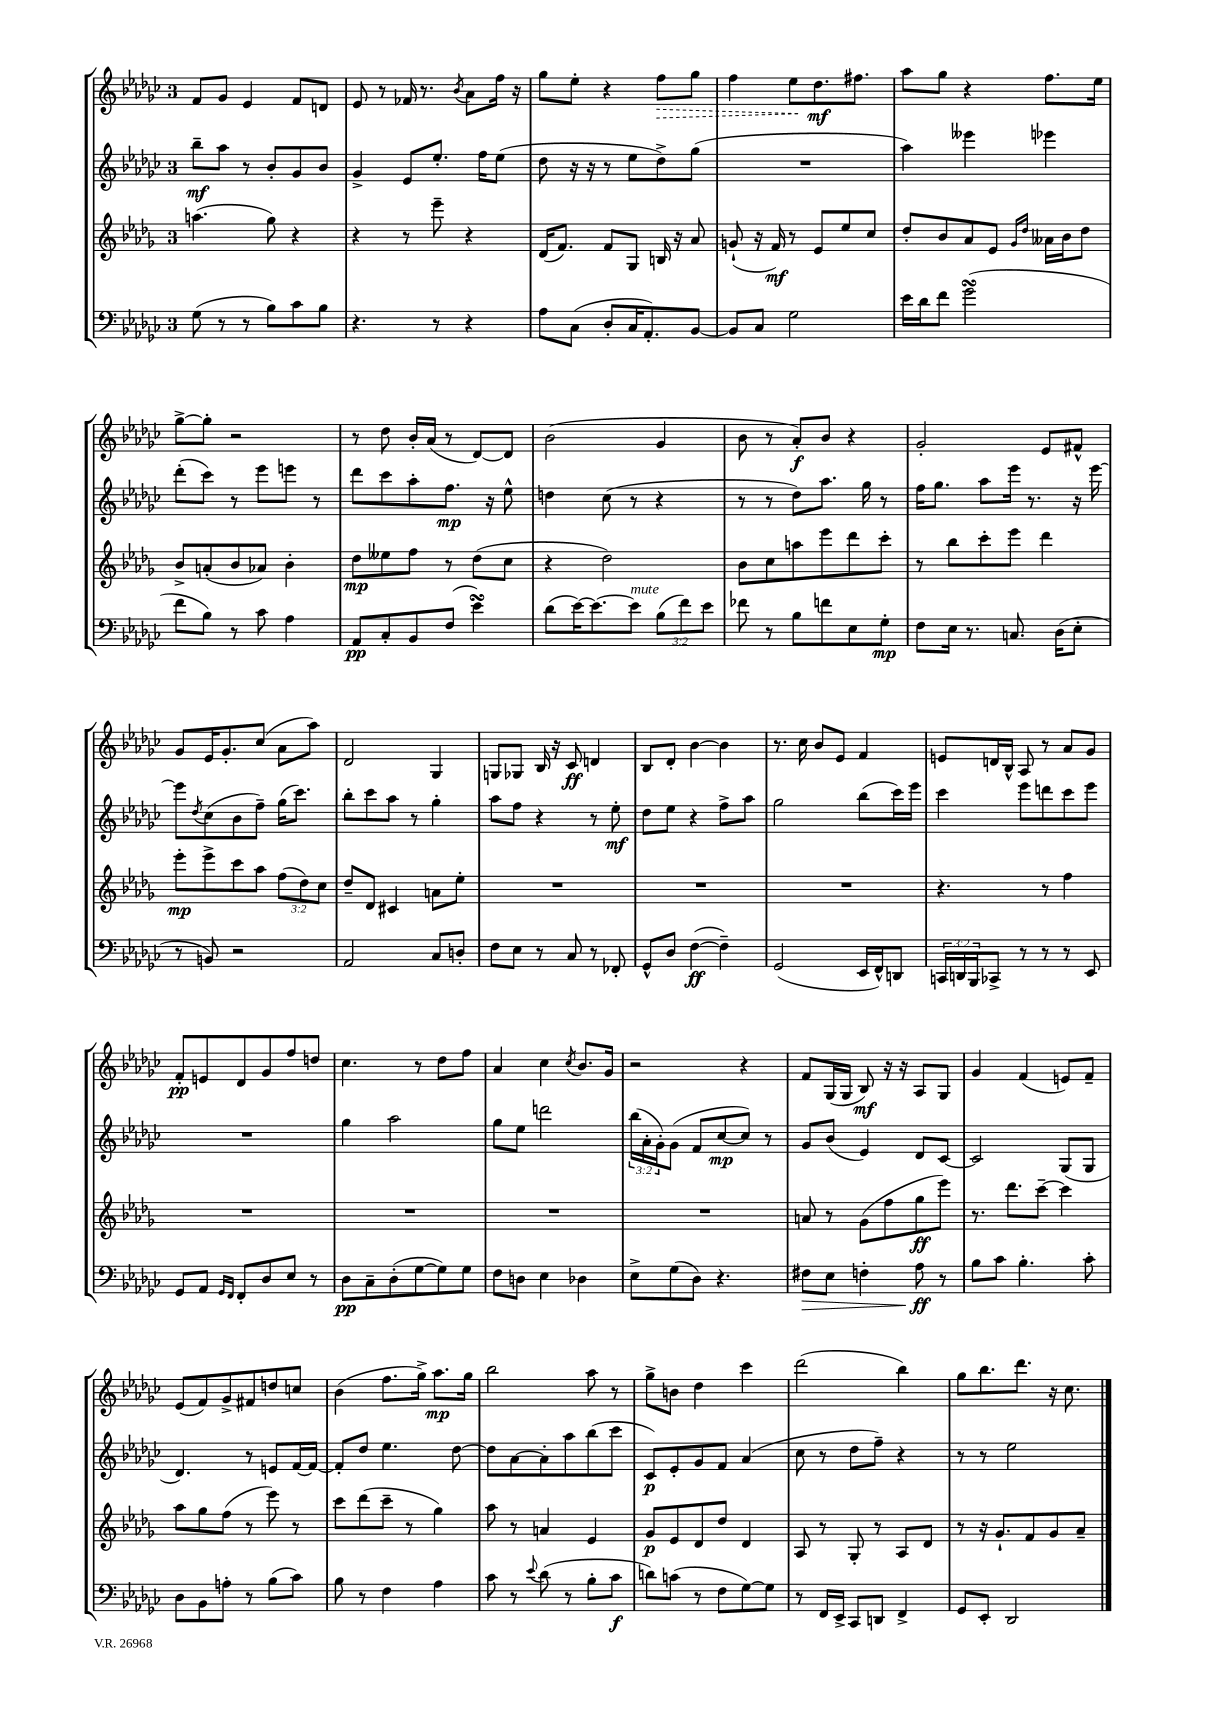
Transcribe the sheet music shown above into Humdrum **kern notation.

**kern	**kern	**kern	**kern
*staff4	*staff3	*staff2	*staff1
*clefF4	*clefG2	*clefG2	*clefG2
*k[b-e-a-d-g-c-]	*k[b-e-a-d-g-]	*k[b-e-a-d-g-c-]	*k[b-e-a-d-g-c-]
*M3/4	*M3/4	*M3/4	*M3/4
(8G-	(4.aa	8bb-~	8f
8r	.	8aa-	8g-
8r	.	8r	4e-
8B-)	8gg-)	8b-'	.
8c-	4r	8g-	8f
8B-	.	8b-	8d
=	=	=	=
4.r	4r	4g-^	8e-
.	.	.	8r
.	8r	8e-	16f-
.	.	.	8.r
8r	8eee-~	8.ee-'	.
.	.	.	8qb-
4r	4r	.	8a-
.	.	16ff	.
.	.	(8ee-	16ff
.	.	.	16r
=	=	=	=
8A-	(16d-	8dd-	8gg-
.	8.f)	.	.
(8C-	.	16r	8ee-'
.	.	16r	.
8D-'	8f	8r	4r
16C-	8G-	8ee-	.
8.AA-')	.	.	.
.	16B	8dd-^)	8ff
.	16r	.	.
[8BB-	8a-	(8gg-	8gg-
=	=	=	=
8BB-]	(8g`	2.r	4ff
8C-	16r	.	.
.	16f)	.	.
2G-	8r	.	8ee-
.	8e-	.	8.dd-
.	8ee-	.	.
.	.	.	8.ff#
.	8cc	.	.
=	=	=	=
16e-	8dd-'	4aa-)	8aa-
16d-	.	.	.
8f	8b-	.	8gg-
(2g-	8a-	4eee--	4r
.	8e-	.	.
.	16qqg-	.	.
.	16qqdd-	.	.
.	16a--	4eee-	8.ff
.	16b-	.	.
.	8dd-	.	.
.	.	.	16ee-
=	=	=	=
8f	8b-^	(8ddd-'	[8gg-^
8B-)	(8a'	8ccc-)	8gg-']
8r	8b-	8r	2r
8c-	8a-)	8eee-	.
4A-	4b-'	8eee	.
.	.	8r	.
=	=	=	=
8AA-	8dd-	8ddd-	8r
8C-'	8ee--	8ccc-	8dd-
8BB-	8ff	8aa-'	16b-'
.	.	.	(16a-
(8F	8r	8.ff	8r
4e-)	(8dd-	.	[8d-)
.	.	16r	.
.	8cc	8ee-^^	8d-]
=	=	=	=
(8d-	4r	4dd	(2b-
[16e-)	.	.	.
8.e-_	.	.	.
.	2dd-)	(8cc-	.
8e-]	.	8r	.
(12B-	.	4r	4g-
12f)	.	.	.
12e-	.	.	.
=	=	=	=
8f-	8b-	8r	8b-
8r	8cc	8r	8r
8B-	8aa	8dd-)	8a-')
8f	8eee-	8.aa-	8b-
8E-	8ddd-	.	4r
.	.	16gg-	.
8G-'	8ccc'	8r	.
=	=	=	=
8F	8r	16ff	2g-'
.	.	8.gg-	.
16E-	8bb-	.	.
8.r	.	.	.
.	8ccc'	8aa-	.
8.C	8eee-	16eee-	.
.	.	8.r	.
.	4ddd-	.	8e-
(16D-	.	.	.
8E-'	.	16r	8f#^^
.	.	[16eee-	.
=	=	=	=
8r	8eee-'	8eee-]	8g-
.	.	8qdd-	.
8BB)	8eee-^	(8cc-	16e-
.	.	.	8.g-'
2r	8ccc	8b-	.
.	8aa-	8ff~)	(8cc-
.	(12ff	(16gg-	8a-
.	.	8.ccc-)	.
.	12dd-)	.	.
.	.	.	8aa-)
.	12cc	.	.
=	=	=	=
2AA-	8dd-~	8bb-'	2d-
.	8d-	8ccc-	.
.	4c#	8aa-	.
.	.	8r	.
8C-	8a	4gg-'	4G-
8D'	8ee-'	.	.
=	=	=	=
8F	2.r	8aa-	8G
8E-	.	8ff	8G-
8r	.	4r	16B-
.	.	.	16r
8C-	.	.	8c-
8r	.	8r	4d
8FF-'	.	8ee-'	.
=	=	=	=
8GG-^^	2.r	8dd-	8B-
8D-	.	8ee-	8d-'
([4F	.	4r	[4b-
4F~])	.	8ff^	4b-]
.	.	8aa-	.
=	=	=	=
(2GG-	2.r	2gg-	8.r
.	.	.	16cc-
.	.	.	8b-
.	.	.	8e-
16EE-	.	(8bb-	4f
16FF^^)	.	.	.
8DD	.	16ccc-)	.
.	.	16eee-	.
=	=	=	=
24CC	4.r	4ccc-	8e
24DD	.	.	.
24BBB-	.	.	.
8CC-^	.	.	16d
.	.	.	16B-^^
8r	.	8eee-	8A-
8r	8r	8ddd	8r
8r	4ff	8ccc-	8a-
8EE-	.	8eee-	8g-
=	=	=	=
8GG-	2.r	2.r	8f'
8AA-	.	.	8e
16qqGG-	.	.	.
16qqFF	.	.	.
8FF'	.	.	8d-
8D-	.	.	8g-
8E-	.	.	8ff
8r	.	.	8dd
=	=	=	=
8D-	2.r	4gg-	4.cc-
8C-~	.	.	.
(8D-'	.	2aa-	.
[8G-	.	.	8r
8G-])	.	.	8dd-
8G-	.	.	8ff
=	=	=	=
8F	2.r	8gg-	4a-
8D	.	8ee-	.
4E-	.	2ddd	4cc-
.	.	.	8qcc-
4D-	.	.	8.b-
.	.	.	16g-
=	=	=	=
8E-^	2.r	(24bb-	2r
.	.	24a-'	.
.	.	24g-')	.
(8G-	.	(8g-	.
8D-)	.	8f	.
4.r	.	[8cc-	.
.	.	8cc-])	4r
.	.	8r	.
=	=	=	=
8F#	8a	8g-	8f
8E-	8r	(8b-	(16G-
.	.	.	16G-
4F'	(8g-	4e-)	8B-)
.	8ff	.	16r
.	.	.	16r
8A-	8gg-	8d-	8A-
8r	8eee-)	[8c-	8G-
=	=	=	=
8B-	8.r	2c-]	4g-
8c-	.	.	.
.	8.ddd-	.	.
4.B-'	.	.	(4f
.	[8ccc~	.	.
.	4ccc]	(8G-	8e)
8c-'	.	8G-	8f~
=	=	=	=
8D-	8aa-	4.d-)	(8e-
8BB-	8gg-	.	8f)
8A'	(8ff	.	8g-^
8r	8r	8r	8f#
(8B-	8eee-)	8e	8dd
8c-)	8r	[16f	8cc
.	.	16f_	.
=	=	=	=
8B-	8ccc	8f']	(4b-
8r	(8ddd-	8dd-	.
4F	8ccc~	4.ee-	8.ff
.	8r	.	.
.	.	.	16gg-^)
4A-	4gg-)	.	8.aa-
.	.	[8dd-	.
.	.	.	16gg-
=	=	=	=
8c-	8aa-	8dd-]	2bb-
8r	8r	[8a-	.
8qqe-	.	.	.
(8d-	4a	8a-']	.
8r	.	8aa-	.
8B-'	4e-	(8bb-	8aa-
8c-	.	8ccc-	8r
=	=	=	=
8d)	8g-	8c-)	8gg-^
(8c	8e-	8e-'	8b
8r	8d-	8g-	4dd-
8F	8dd-	8f	.
[8G-)	4d-	(4a-	4ccc-
8G-]	.	.	.
=	=	=	=
8r	8A-	8cc-	(2ddd-
16FF	8r	8r	.
16EE-^	.	.	.
8CC-	8G-'	8dd-	.
8DD	8r	8ff~)	.
4FF^	8A-	4r	4bb-)
.	8d-	.	.
=	=	=	=
8GG-	8r	8r	8gg-
8EE-'	16r	8r	8.bb-
.	8.g-`	.	.
2DD-	.	2ee-	.
.	.	.	8.ddd-
.	8f	.	.
.	8g-	.	16r
.	.	.	8.cc-
.	8a-~	.	.
==	==	==	==
*-	*-	*-	*-
